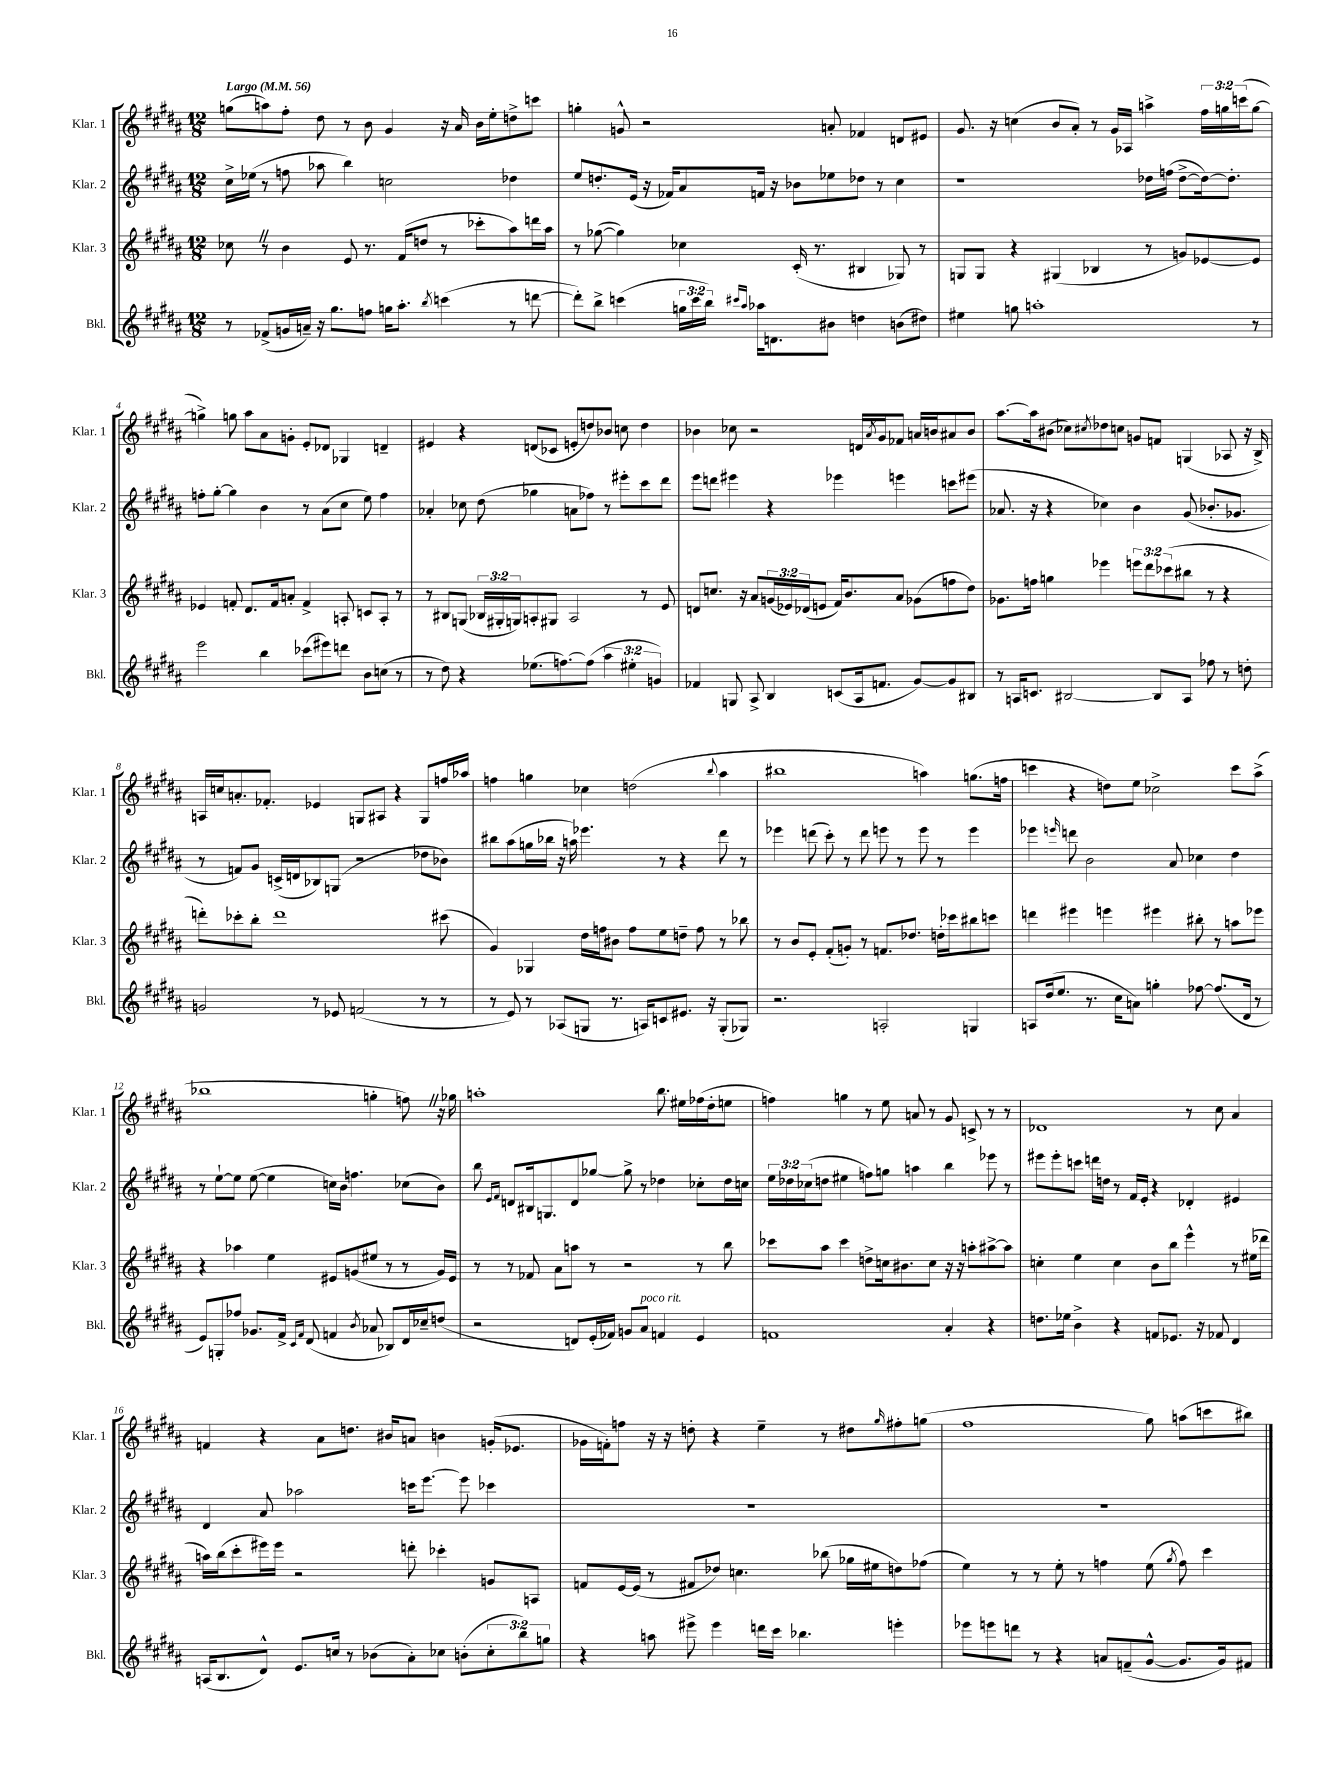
<<
\new StaffGroup <<
\new Staff = "s0" \with { instrumentName = "Klar. 1" shortInstrumentName = "Klar. 1" } {
    \clef treble \key b \major \numericTimeSignature \time 12/8 \override Staff.TupletNumber.text = #tuplet-number::calc-fraction-text \tempo "Largo" 4 = 56
    g''8( a''8) fis''8-. dis''8 r8 b'8 gis'4 r16 ais'16 b'16 e''16-. d''8-> c'''8 |
    g''4-. g'8-^ r2 a'8-. fes'4 d'8 eis'8 |
    gis'8. r16 c''4( b'8 ais'8-.) r8 gis'16 aes16 a''4-> \tuplet 3/2 { fis''16 g''16 c'''16( } g''8~ |
    g''4->) g''8 ais''8 ais'8 g'8-. e'8-. des'8 ges4 d'4-- |
    eis'4 r4 d'8( ces'8 e'8-. d''8) bes'8 c''8 d''4 |
    bes'4 ces''8 r2 d'16 \acciaccatura { ais'8 } gis'16 fes'8 a'16 b'16 ais'8 b'8 |
    ais''8.~ ais''16 bis'8( ces''8) \acciaccatura { cis''8 } des''8 c''8 g'8 f'8 g4( aes8 r16 b16->) |
    a16 c''16 a'8.-. fes'8.-. ees'4 g8 ais8 r4 g8 f''16 aes''16 |
    f''4 g''4 ces''4 d''2( \appoggiatura { b''8 } ais''4 |
    bis''1 a''4) g''8.( f''16 |
    c'''4 r4 d''8) e''8 ces''2-> c'''8 ais''8->( |
    bes''1 g''4-. f''8) \once \override BreathingSign.text = \markup { \musicglyph "scripts.caesura.straight" } \breathe r16 ges''16 |
    a''1-. b''8. eis''16 fes''16( dis''16-. e''8 |
    f''4) g''4 r8 e''8 a'8 r8 gis'8 c'8-> r8 r8 |
    des'1 r8 cis''8 ais'4 |
    f'4 r4 ais'8 d''8. bis'16 a'8 b'4 g'16-.( ees'8. |
    ges'16 f'16-.) f''8 r16 r16 d''8-. r4 e''4-- r8 dis''8 \grace { gis''16 } fis''8-. g''8( |
    fis''1 gis''8) a''8( c'''8 bis''8) \bar "|." |
}
\new Staff = "s1" \with { instrumentName = "Klar. 2" shortInstrumentName = "Klar. 2" } {
    \clef treble \key b \major \numericTimeSignature \time 12/8 \override Staff.TupletNumber.text = #tuplet-number::calc-fraction-text
    cis''16-> ees''16( r8 f''8 aes''8 b''4) c''2 des''4 |
    e''8 d''8.-. e'16( r16 fes'16) ais'8 f'16 r16 bes'8 ees''8 des''8 r8 cis''4 |
    r1 des''16 f''16( des''8~-> des''16~) des''8.-. |
    f''8-. gis''8~-. gis''4 b'4 r8 ais'8( cis''8 e''8) f''4 |
    aes'4-. ces''8 dis''8( ges''4 a'8 fes''8) r8 eis'''8-. cis'''8 dis'''8 |
    e'''8 d'''8 eis'''4 r4 ees'''4 e'''4 c'''8 eis'''8( |
    aes'8. r16 r4 ces''4) b'4 gis'8( bes'8.-. ges'8. |
    r8 f'8) gis'8 c'16->( d'16 bes8) g8( r2 des''8 bes'8) |
    bis''8 ais''8( g''16 bes''16 r16 a''16) ees'''4. r8 r4 dis'''8 r8 |
    ees'''4 d'''8( cis'''8-.) r8 d'''8 e'''8 r8 e'''8 r8 e'''4 |
    ees'''4 \grace { e'''16 } d'''8 b'2 ais'8 ces''4 dis''4 |
    r8 e''8~-! e''8 e''8~( e''4 c''16) b'16 f''4. ces''8( b'8) |
    b''8 \grace { e'16 fis'16 } d'8 bis16 g8. d'8 ges''8~ ges''8-> r8 des''4 ces''8-. des''16 c''16 |
    \tuplet 3/2 { e''16 des''16 ces''16( } d''8 eis''4 f''8) g''8 a''4 b''4 ees'''8 r8 |
    eis'''8 eis'''8-. c'''8 d'''16 d''16 r8 fis'16 e'16-. r4 des'4-. eis'4 |
    dis'4 ais'8 aes''2 c'''16 e'''8.~ e'''8 ces'''4 |
    R1. |
    R1. \bar "|." |
}
\new Staff = "s2" \with { instrumentName = "Klar. 3" shortInstrumentName = "Klar. 3" } {
    \clef treble \key b \major \numericTimeSignature \time 12/8 \override Staff.TupletNumber.text = #tuplet-number::calc-fraction-text
    ces''8 \once \override BreathingSign.text = \markup { \musicglyph "scripts.caesura.straight" } \breathe r8 b'4 e'8 r8. fis'16( d''8 r8 ces'''8-. ais''8) d'''16 ais''16 |
    r8 ges''8~( ges''4) ces''4 cis'16-.( r8. bis4 ges8) r8 |
    g8 g8 r4 gis4( bes4 r8 g'8) ees'8~ ees'8 |
    ees'4 f'8-. dis'8. f'16 a'8-. f'4-> a8-. c'8 a8-. r8 |
    r8 bis8 g8( \tuplet 3/2 { bes16 gis16-. g16) } a8-. gis8 a2 r8 e'8 |
    d'8 c''8. r16 ais'8 \tuplet 3/2 { g'16( ees'16) des'16( } e'8 fis'16) b'8. ais'8 ges'8( f''8 dis''8) |
    ges'8. f''16 g''4 ees'''4 \tuplet 3/2 { e'''8 dis'''8 ces'''8( } bis''8 r8 r4 |
    d'''8-.) ces'''8-. b''8-. d'''1 cis'''8( |
    gis'4) ges4 dis''16 f''16 bis'8 f''8 e''8 d''8-- f''8 r8 bes''8 |
    r8 b'8 e'8-. fis'8-.( g'8-.) r8 f'8. des''8. d''16-. ces'''16 bis''8 c'''8 |
    d'''4 eis'''4 e'''4 eis'''4 bis''8-. r8 a''8 ees'''8 |
    r4 aes''4 e''4 eis'8 g'8( eis''8 r8 r8 g'16) eis'16 |
    r8 r8 fes'8 ais'8 a''8 r8 r2 r8 b''8 |
    ces'''8 ais''8 ces'''4 d''8-> c''16 bis'8. c''8 r16 r16 a''8-. ais''8~-> ais''8 |
    c''4-. e''4 c''4 b'8 b''8 e'''4-^ r8 eis''16( des'''16 |
    a''16) b''16( cis'''8-. eis'''16) eis'''16 r2 d'''8-. ces'''4-. g'8 a8 |
    f'8 e'16~ e'16( r8 fis'8 des''8) c''4. bes''8( ges''16 eis''16 d''8) fes''8( |
    e''4) r8 r8 e''8-. r8 f''4 e''8( \acciaccatura { gis''8 } f''8) cis'''4 \bar "|." |
}
\new Staff = "s3" \with { instrumentName = "Bkl." shortInstrumentName = "Bkl." } {
    \clef treble \key b \major \numericTimeSignature \time 12/8 \override Staff.TupletNumber.text = #tuplet-number::calc-fraction-text
    r8 fes'8->( g'16 a'16--) r16 gis''8. f''8 g''16 ais''8.-. \acciaccatura { b''8 } c'''4( r8 d'''8~ |
    d'''8-.) b''8-> c'''4( \tuplet 3/2 { g''16 c'''16 b''16) } \grace { cis'''16 ais''16 } aes''16 d'8. bis'8 d''4 b'8( dis''8) |
    eis''4 g''8 a''1-. r8 |
    e'''2 b''4 ces'''8( eis'''8) d'''8 b'8 c''8( r8 |
    r8 dis''8) r4 ees''8.( f''8.~) f''8( \tuplet 3/2 { ais''4 eis''4-. g'4) } |
    fes'4 g8 ais8-> b4 c'8( ais16 f'8. gis'8~) gis'8 bis8 |
    r8 a16 c'8. bis2~ bis8 a8 fes''8 r8 d''8-. |
    g'2 r8 ees'8 f'2( r8 r8 |
    r8 e'8) r8 aes8( g8 r8. a16) c'8 eis'8. r16 g8-.( ges8) |
    r2. a2-. g4 |
    a8 dis''16( e''8. r8. cis''16 a'8) g''4-. fes''8~ fes''8.( dis'16 r8 |
    e'8) g8-. fes''8 ges'8. fis'16-> \grace { cis'16 fis'16 } dis'8( f'4 \acciaccatura { b'8 } aes'8 bes8) dis'16 ces''16-- d''8( |
    r2 d'8) e'16-.( fes'16) g'8 ais'8^\markup { \italic "poco rit." } f'4 e'4 |
    f'1 ais'4-. r4 |
    d''8. ees''16 b'4-> r4 f'8 ees'8. r16 fes'8 dis'4 |
    a16( b8. dis'8-^) e'8. c''16 r8 bes'8( ais'8-.) ces''8 b'8-.( \tuplet 3/2 { ces''8-. b''8) g''8 } |
    r4 a''8 eis'''8-> eis'''4 d'''16 cis'''16 bes''4. e'''4-. |
    ees'''8 e'''8 d'''8 r8 r4 a'8 f'8--( gis'8~-^ gis'8. gis'16) fis'8 \bar "|." |
}
>>
>>
